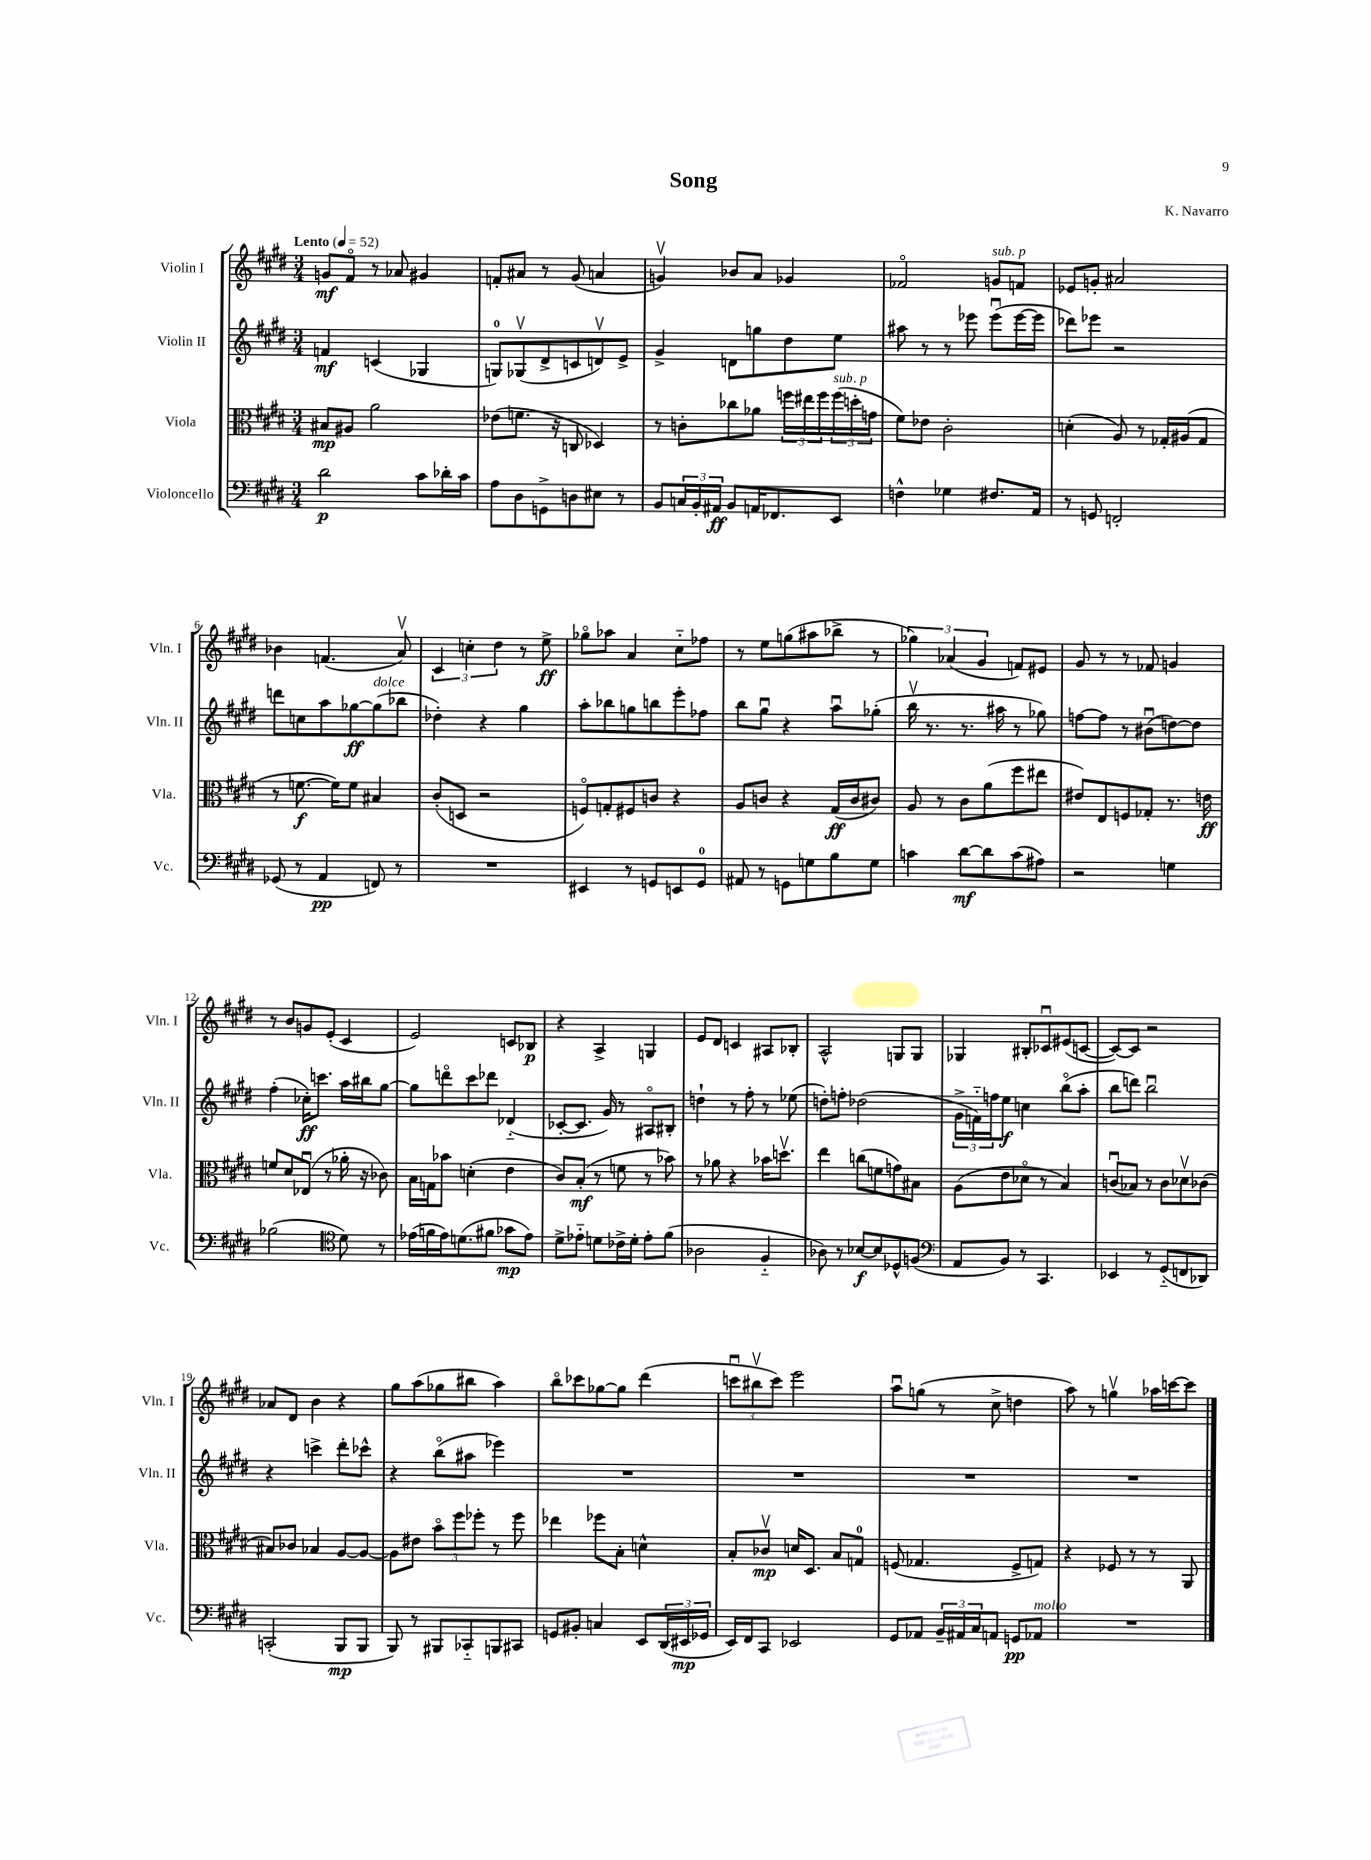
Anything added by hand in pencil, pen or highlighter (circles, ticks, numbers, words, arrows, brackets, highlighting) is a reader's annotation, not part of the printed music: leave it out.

**kern	**kern	**kern	**kern
*staff4	*staff3	*staff2	*staff1
*clefF4	*clefC3	*clefG2	*clefG2
*k[f#c#g#d#]	*k[f#c#g#d#]	*k[f#c#g#d#]	*k[f#c#g#d#]
*M3/4	*M3/4	*M3/4	*M3/4
*MM52	*MM52	*MM52	*MM52
2d#\	8B#/L	4f/	8g/L
.	8A#/J	.	8f#o/J
.	2a\	(4c/	8r
.	.	.	8a-/
8c#\L	.	4G-/	4g#/
16d-'\L	.	.	.
16c#\JJ	.	.	.
=	=	=	=
8A\L	(8e-\L	8G/L)	8f'/L
8D#\	8.f\J	(8G-v/	8a#/J
8GG^\	.	8d#^/	8r
.	16r	.	.
8D\	8C/	8c/	(8g#/
8E#\J	4D-/)	8dv/)	4a/
8r	.	8e^/J	.
=	=	=	=
8BB/L	8r	4g#^/	4gv/)
24C/L	8c'\L	.	.
24BB'/	.	.	.
24AA#/JJ	.	.	.
8BB/L	8cc-\	8d\L	8b-/L
16AA/K	8a-\J	8gg\	8a/J
8.FF-/	.	.	.
.	24ff\LL	8dd#\	4g-/
.	24ee#\	.	.
.	24ff\	.	.
8EE/J	(24ff\	8ee\J	.
.	24dd'\	.	.
.	24g\JJ	.	.
=	=	=	=
4F^^\	8f#\L)	8aa#\	2f-o/
.	8e-\J	8r	.
4G-\	2c#'\	8r	.
.	.	8eee-\	.
8.F#/L	.	(8eee-u\L	8g/L
.	.	[16eee-\L	8f/J
16AA/Jk	.	16eee-\]JJ	.
=	=	=	=
8r	(4d'\	8ddd-\L)	8e-/L
8GG/	.	8eee-\J	8g'/J
2FF'/	8A/)	2r	2a#/
.	8r	.	.
.	16G-'/LL	.	.
.	(16A#/J	.	.
.	8G-/J	.	.
=	=	=	=
(8GG-/	8r	8ddd\L	4b-\
8r	[8.f\	8cc\	.
4AA/	.	8aa\	(4.f/
.	16f\]LK)	.	.
.	8f\J	[8gg-\	.
8FF/)	4B#/	(8gg-\]	.
8r	.	8bb-\J	8av/)
=	=	=	=
2.r	(8c#'/L	4dd-'\)	6c#/
.	8D/J	.	.
.	.	.	6cc'\
.	2r	4r	.
.	.	.	6dd#\
.	.	4gg#\	8r
.	.	.	8ee^\
=	=	=	=
4EE#/	8Fo/L)	8aa'\L	8gg-o\L
.	8G'/	8bb-\	8aa-\J
8r	8F#/	8gg\	4a/
8GG/L	8c/J	8bb\	.
8EE/	4r	8eee'\	8cc#'~\L
8GG/J	.	8ff-\J	8ff-\J
=	=	=	=
8AA#/	8A/L	8bb\L	8r
8r	8c/J	8gg#u\J	8ee\L
8GG\L	4r	4r	(8gg\
8G\	.	.	8aa#\
8B\	(16G#/LL	8aau\L	8bb-^\J
.	16c/J	.	.
8G\J	8c#/J)	(8gg-'\J	8r
=	=	=	=
4c\	8A/	16bbv\	6gg-\)
.	.	8.r	.
.	8r	.	.
.	.	.	(6a-/
[8d#\L	8c#\L	8.r	.
.	.	.	6g#/
8d#\]	(8a\	.	.
.	.	16aa#\	.
(8c\	8ff#\	8r	8f/L)
8A#\J)	8ee#\J	8gg-\)	8e#/J
=	=	=	=
2r	8e#/L)	[8ff\L	8g#/
.	8E/	8ff\]J	8r
.	8F/	8r	8r
.	8G-'/J	(8b#u\L	8f-/
4G\	8.r	[8dd\)	4g/
.	.	8dd\]J	.
.	16e\	.	.
=	=	=	=
(2B-\	8f/L	(4ff#'\	8r
.	8d#/	.	8b/L
.	(8E-u/J	16cc-'\LK)	8g/
.	.	8.ccc\J	.
.	8r	.	(8e'/J
*clefC4	*	*	*
8d#\)	16a-'\	16aa\LL	4c#/
.	16r	16bb#\J	.
8r	8c-\)	[8gg#\J	.
=	=	=	=
(16e-\LL	16B\LL	8gg#\]L	2e/)
16f\	16G\J	.	.
16e-\J)	8b-\J	8dddo\	.
(8.d\	.	.	.
.	(4d'\	8ccc#\	.
8f#\J	.	8ddd-\J	.
8g-\L	4e\	(4d-'~/	8c/L
8e-\J)	.	.	8B-/J
=	=	=	=
8d#^\L	8c#/L)	[8c-'/L	4r
8e-'~\J	(8B'/J	8.c-/]J	.
8d\L	8r	.	4A^/
.	.	16g#/)	.
16c-^\L	8f\	8r	.
16d'\JJ	.	.	.
8e-'\L	8r	8A#o/L	4G/
(8f#\J	8b-\)	8B#'/J	.
=	=	=	=
2A-\	8r	4dd`\	8e/L
.	8a-\	.	8d#/J
.	4r	8r	4c/
.	.	8ff#'\	.
4F#'~/	16b-\LK	8r	8A#/L
.	8.ddv\J	.	.
.	.	(8ee-\	8B-'/J
=	=	=	=
8A-\)	4ee\	8dd'\L)	2A^^/
8r	.	8ff'\J	.
[8B-/L	(8cc\L	(2dd-\	.
8B-/]	8f\	.	.
8D-^^/	8g\)	.	8G/L
(8F/J	8B#\J	.	8G/J
=	=	=	=
*clefF4	*	*	*
8AA/L	(8A\L	24g#^\LL	4G-/
.	.	24f'~\)	.
.	.	24ff\J	.
8BB/J)	8e\	8ee\J	.
8r	8d-o\J	4cc\	8B#'/L
4.CC#/	8r	.	8c-u/
.	4B/)	(8bbo\L	(8e#/
.	.	8aa'\J	[8c/J
=	=	=	=
4EE-/	(8cu/L	8bb\L	8c/_L)
.	8B-/J)	8ddd\J)	8c/]J
8r	8r	2bbu\	2r
(8GG#'~/L	8c\L	.	.
8FF/	8d-v\	.	.
8DD-/J)	(8c-\J	.	.
=	=	=	=
(2CC'/	8B#/L)	4r	8a-/L
.	8c-/J	.	8d#/J
.	4B-/	4ccc^\	4b\
8BBB/L	[8A/L	8ddd#'\L	4r
8BBB/J	8A/_J	8ccc-^^\J	.
=	=	=	=
8BBB/)	8A\]L	4r	8gg#\L
8r	8e#\J	.	(8aa\
8BBB#/L	12bo\L	(8bbo\L	8gg-\
.	12ff#\	.	.
8CC-'~/	.	8aa#\J	8bb#\J
.	12ff-'\J	.	.
8BBB/	8r	4eee-\)	4aa\)
8CC#/J	8ff-\	.	.
=	=	=	=
8GG/L	4ee-\	2.r	8bbo\L
8BB#'/J	.	.	8ccc-\
4C/	8ff-\L	.	[8gg-\
.	8B'\J	.	8gg-\]J
8EE/L	4d^^\	.	(4ddd#\
(24DD#/L	.	.	.
24EE#/	.	.	.
24GG-/JJ	.	.	.
=	=	=	=
16EE/LL)	8B'/L	2.r	12cccu\L
16FF#/J	.	.	.
.	.	.	12bb#v\
8CC#/J	8c-v/J	.	.
.	.	.	12ccc\J)
2EE-/	16d/LK	.	2eee\
.	8.D#/J	.	.
.	8B/L	.	.
.	8G/J	.	.
=	=	=	=
8GG#/L	(8F/	2.r	8aau\L
8AA-/J	4.G-/	.	(8gg\J
24BB~/LL	.	.	8r
24AA#/	.	.	.
24C#/J	.	.	.
8AA/J	.	.	8cc#^\
8GG/L	8F^/L	.	4dd\
8AA-/J	8G/J)	.	.
=	=	=	=
2.r	4r	2.r	8aa\)
.	.	.	8r
.	8F-/	.	4ggv\
.	8r	.	.
.	8r	.	16aa-\LL
.	.	.	[16ccc\J
.	8AA/	.	8ccc\]J
==	==	==	==
*-	*-	*-	*-
